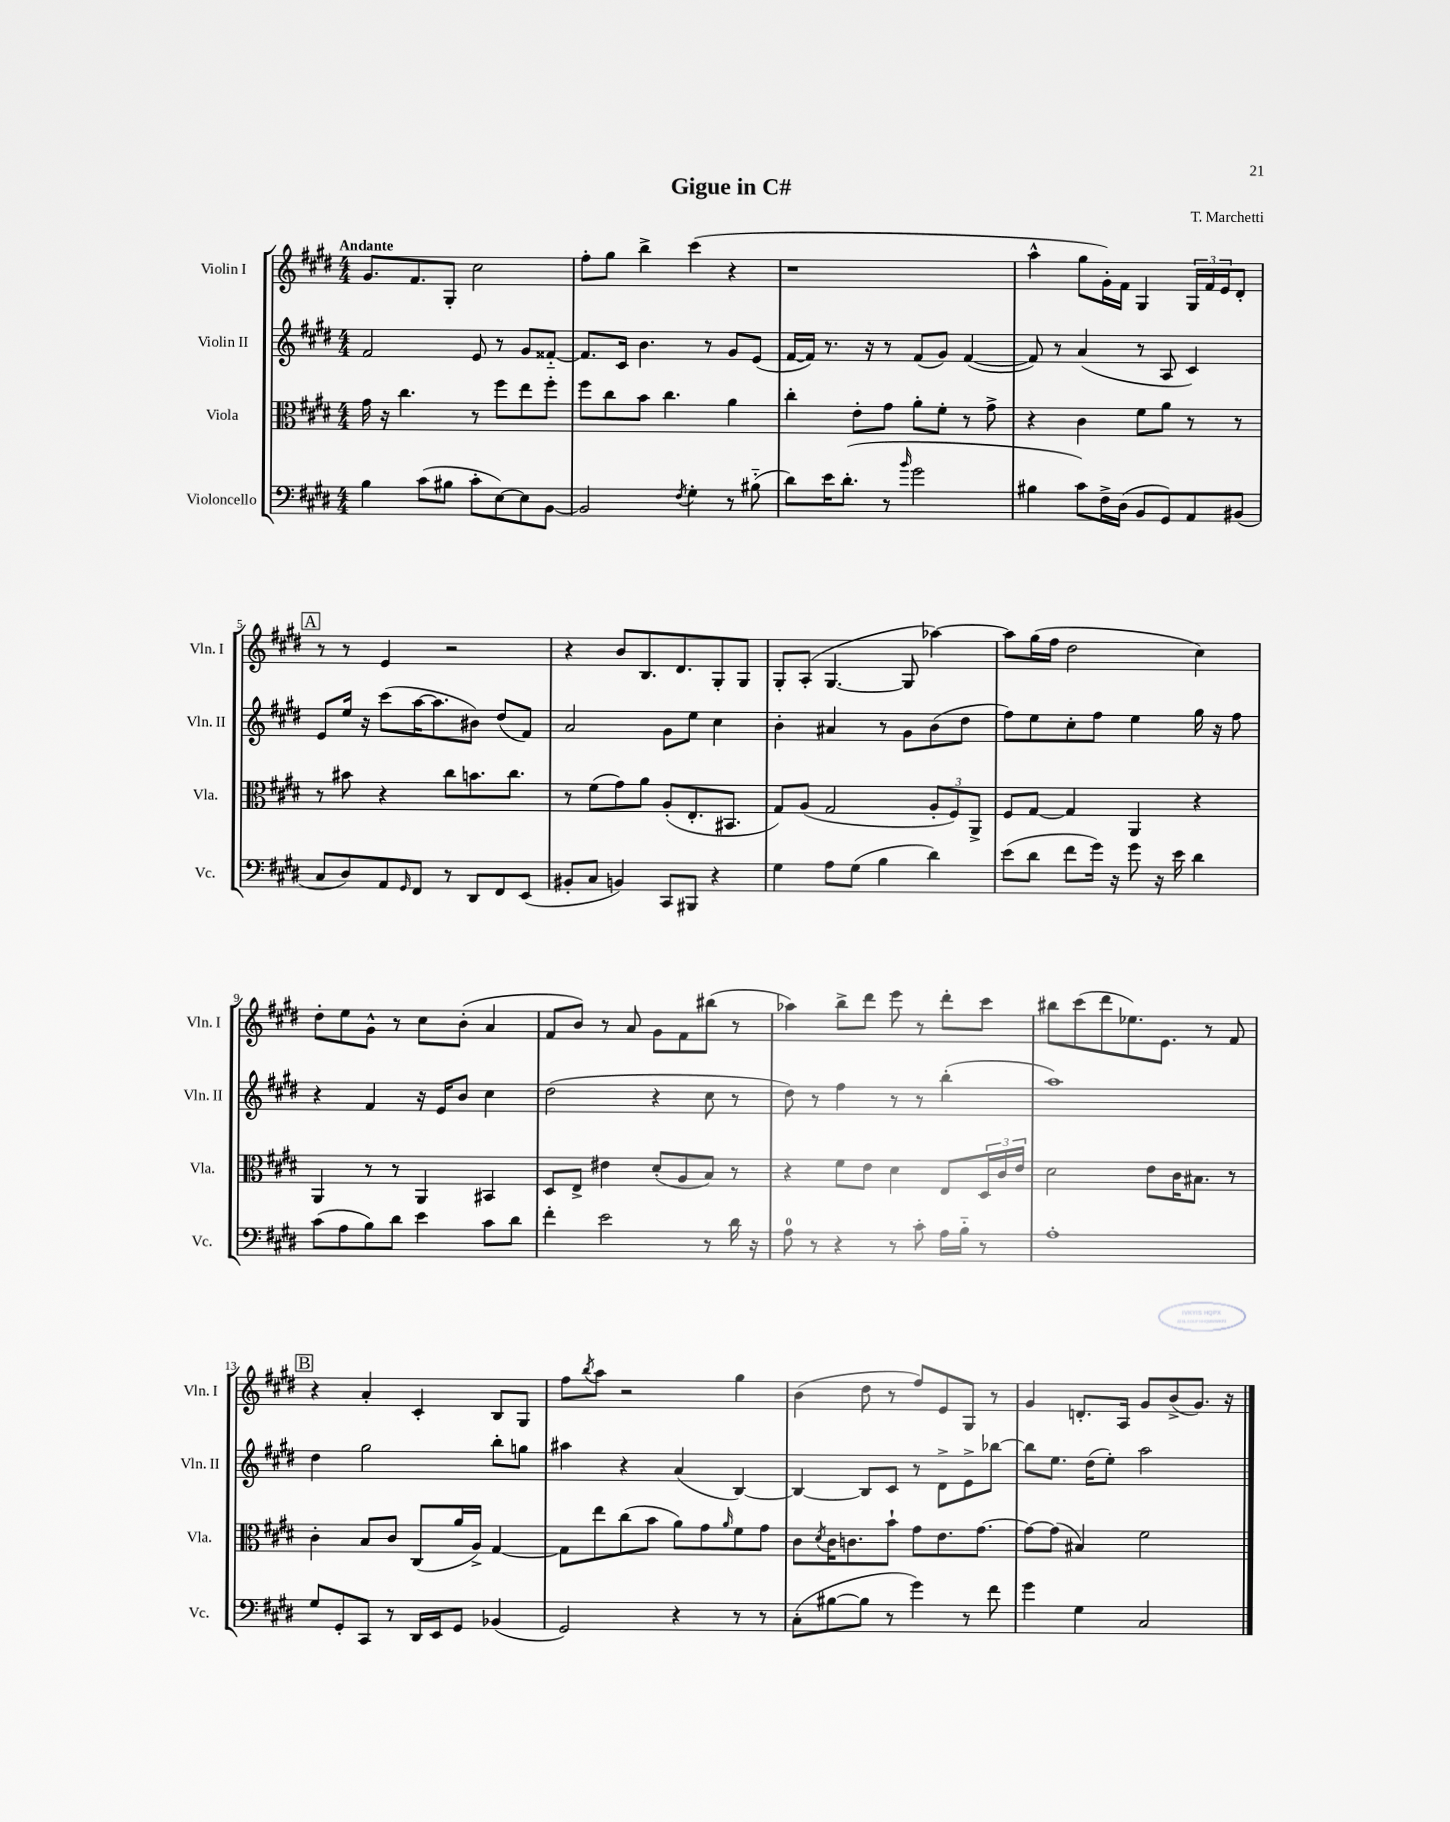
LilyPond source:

\header { title = "Gigue in C#" composer = "T. Marchetti" }
<<
\new StaffGroup <<
\new Staff = "s0" \with { instrumentName = "Violin I" shortInstrumentName = "Vln. I" } {
    \clef treble \key e \major \numericTimeSignature \time 4/4 \tempo "Andante"
    gis'8. fis'8. gis8-. cis''2 |
    fis''8-. gis''8 b''4-> cis'''4( r4 |
    r1 |
    a''4-^ gis''8 gis'16-.) fis'16 gis4 \tuplet 3/2 { gis16 fis'16 e'16 } dis'8-. |
    \mark \markup { \box "A" } r8 r8 e'4 r2 |
    r4 b'8 b8. dis'8. gis8-. gis8 |
    gis8-. a8-.( gis4.~ gis8 aes''4~) |
    aes''8 gis''16( fis''16 dis''2 cis''4) |
    dis''8-. e''8 gis'8-^ r8 cis''8 b'8-.( a'4 |
    fis'8 b'8) r8 a'8 gis'8 fis'8 bis''8( r8 |
    aes''4) b''8-> dis'''8 e'''8 r8 dis'''8-. cis'''8 |
    bis''8 cis'''8( dis'''8 ees''8.) e'8. r8 fis'8 |
    \mark \markup { \box "B" } r4 a'4-. cis'4-. b8 gis8 |
    fis''8 \acciaccatura { b''8 } a''8 r2 gis''4 |
    b'4( dis''8 r8 fis''8) e'8 gis8 r8 |
    gis'4 d'8.-. a16 gis'8 b'8->( gis'8.) r16 \bar "|." |
}
\new Staff = "s1" \with { instrumentName = "Violin II" shortInstrumentName = "Vln. II" } {
    \clef treble \key e \major \numericTimeSignature \time 4/4
    fis'2 e'8 r8 gis'8 fisis'8~-_ |
    fisis'8. cis'16 b'4. r8 gis'8 e'8( |
    fis'16~ fis'16) r8. r16 r8 fis'8( gis'8) fis'4~( |
    fis'8) r8 a'4( r8 a8 cis'4) |
    \mark \markup { \box "A" } e'8 e''16 r16 cis'''8( a''16~ a''8. bis'8) dis''8( fis'8) |
    a'2 gis'8 e''8 cis''4 |
    b'4-. ais'4 r8 gis'8 b'8( dis''8 |
    fis''8) e''8 cis''8-. fis''8 e''4 gis''16 r16 fis''8 |
    r4 fis'4 r16 e'16 b'8 cis''4 |
    dis''2( r4 cis''8 r8 |
    dis''8) r8 fis''4 r8 r8 b''4-.( |
    a''1) |
    \mark \markup { \box "B" } dis''4 gis''2 b''8-. g''8 |
    ais''4 r4 a'4( b4~) |
    b4~ b8 cis'8 r8 dis'8-> e'8-> bes''8~ |
    bes''8 e''8. dis''16( e''8-.) a''2 \bar "|." |
}
\new Staff = "s2" \with { instrumentName = "Viola" shortInstrumentName = "Vla." } {
    \clef alto \key e \major \numericTimeSignature \time 4/4
    gis'16 r16 cis''4. r8 fis''8 e''8 fis''8-. |
    fis''8 cis''8 b'8 cis''4. a'4 |
    cis''4-. e'8-. gis'8 a'8-. fis'8-. r8 gis'8-> |
    r4 cis'4 fis'8 a'8 r8 r8 |
    \mark \markup { \box "A" } r8 bis'8 r4 cis''8 b'8. cis''8. |
    r8 fis'8( gis'8) a'8 a8-.( e8.-. bis,8. |
    gis8) a8( gis2 \tuplet 3/2 { a8-. fis8) a,8-> } |
    fis8 gis8~ gis4 a,4 r4 |
    a,4 r8 r8 a,4 bis,4 |
    dis8 e8-> eis'4 dis'8-.( a8 b8) r8 |
    r4 fis'8 e'8 dis'4 e8 \tuplet 3/2 { dis16 cis'16 e'16 } |
    dis'2 e'8 cis'16 bis8. r8 |
    \mark \markup { \box "B" } cis'4-. b8 cis'8 cis8( a'16 a16->) gis4~ |
    gis8 e''8 cis''8( b'8 a'8) gis'8 \grace { a'16 } fis'8 gis'8 |
    cis'8 \acciaccatura { dis'8 } cis'16 c'8. b'8-! gis'8 e'8. gis'8.~ |
    gis'8~ gis'8( bis4) fis'2 \bar "|." |
}
\new Staff = "s3" \with { instrumentName = "Violoncello" shortInstrumentName = "Vc." } {
    \clef bass \key e \major \numericTimeSignature \time 4/4
    b4 cis'8( bis8 cis'8-. e8~) e8 b,8~ |
    b,2 \acciaccatura { fis8 } gis4-. r8 bis8-_( |
    dis'8) e'16 dis'8.-.( r8 \grace { b'16 } gis'2 |
    bis4 cis'8) fis16-> dis16( b,8 gis,8) a,8 bis,8( |
    \mark \markup { \box "A" } cis8 dis8) a,8 \grace { gis,16 } fis,8 r8 dis,8 fis,8 e,8( |
    bis,8-. cis8 b,4) cis,8 bis,,8 r4 |
    gis4 a8 gis8( b4 dis'4) |
    e'8( dis'8 fis'8 gis'16) r16 gis'8 r16 e'16 dis'4 |
    cis'8( a8 b8) dis'8 e'4 cis'8 dis'8 |
    fis'4-. e'2 r8 dis'16 r16 |
    a8-0 r8 r4 r8 cis'8-. a16 b16-_ r8 |
    a1-. |
    \mark \markup { \box "B" } gis8 gis,8-. cis,8 r8 dis,16 e,16 gis,8 bes,4( |
    gis,2) r4 r8 r8 |
    cis8-.( bis8~ bis8 r8 gis'4) r8 fis'8 |
    gis'4 gis4 cis2 \bar "|." |
}
>>
>>
